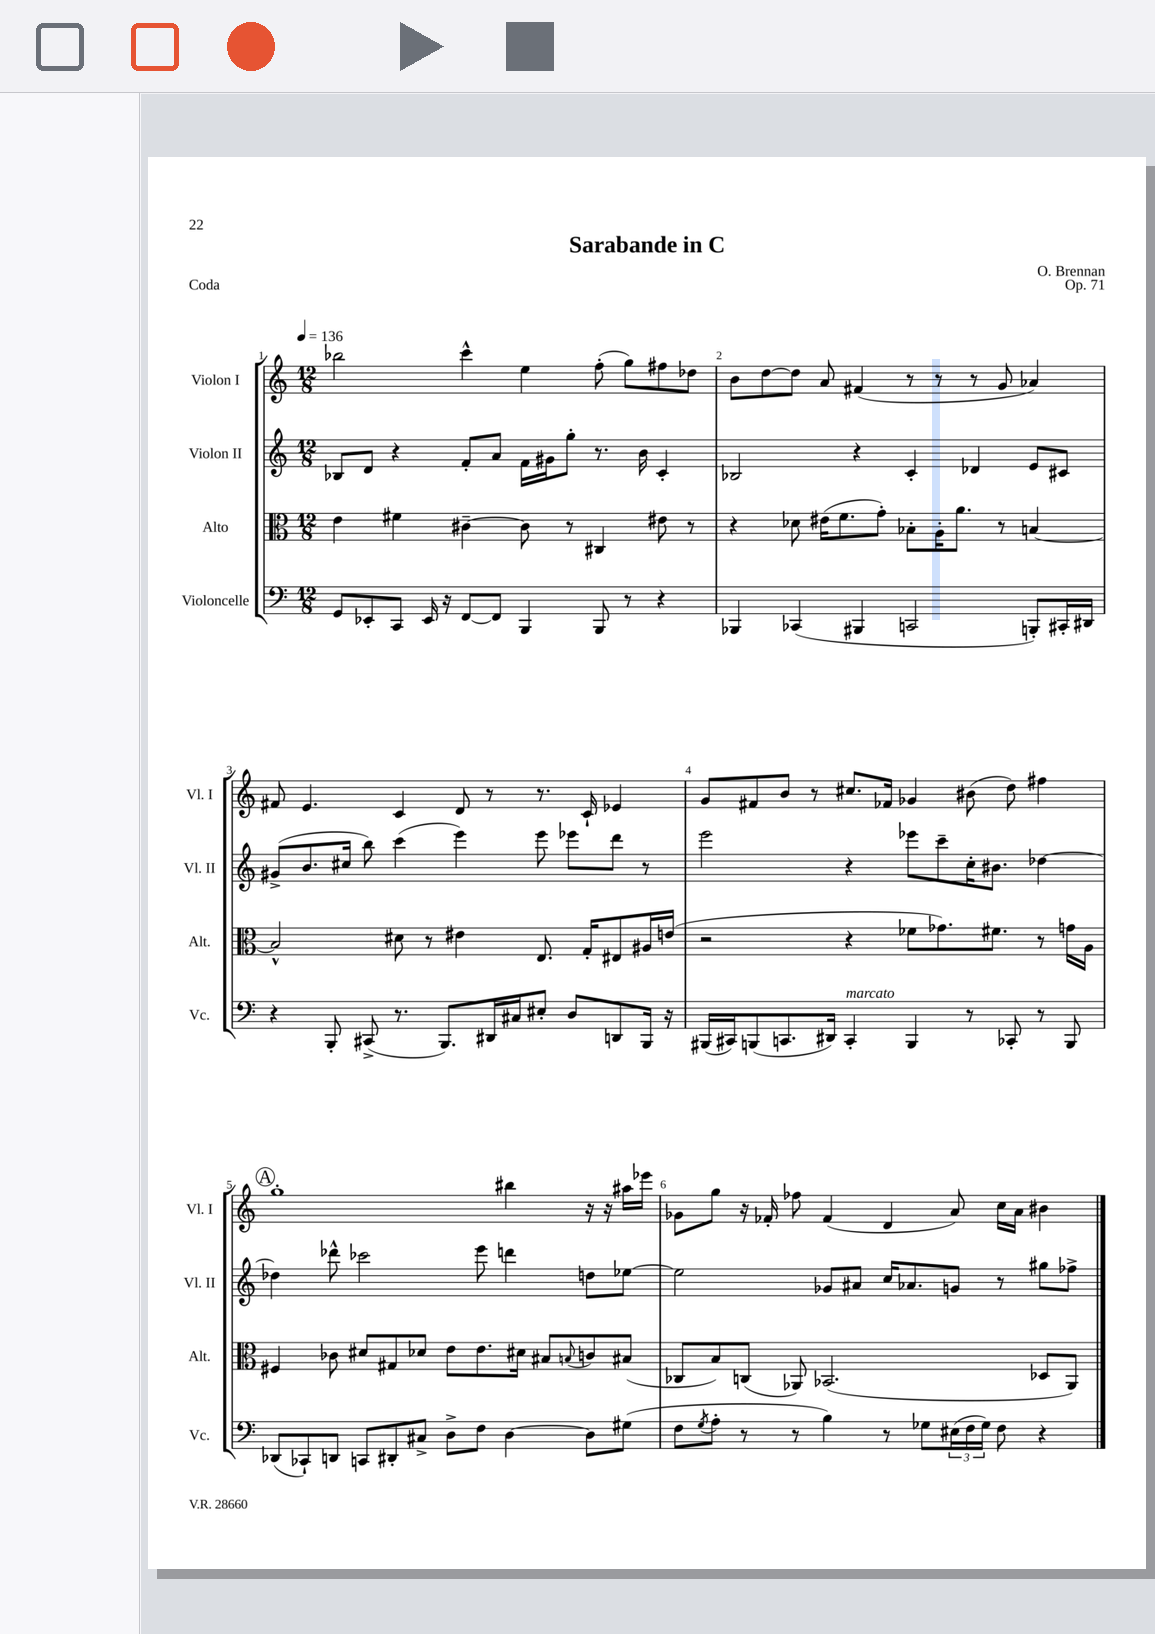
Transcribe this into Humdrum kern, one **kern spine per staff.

**kern	**kern	**kern	**kern
*staff4	*staff3	*staff2	*staff1
*clefF4	*clefC3	*clefG2	*clefG2
*k[]	*k[]	*k[]	*k[]
*M12/8	*M12/8	*M12/8	*M12/8
*MM136	*MM136	*MM136	*MM136
8GG	4e	8B-	2bb-
8EE-'	.	8d	.
8CC	4f#	4r	.
16EE-	.	.	.
16r	.	.	.
[8FF	[4c#~	8f'	4ccc^^
8FF]	.	8a	.
4BBB	8c#]	16f	4ee
.	.	16g#	.
.	8r	8gg'	.
8BBB	4C#	8.r	(8ff'
8r	.	.	8gg)
.	.	16b	.
4r	8e#	4c'	8ff#
.	8r	.	8dd-
=	=	=	=
4BBB-	4r	2B-	8b
.	.	.	[8dd
(4CC-	8d-	.	8dd]
.	(16e#	.	8a
.	8.f	.	.
4BBB#	.	4r	(4f#
.	8g')	.	.
2CC	8B-'	4c'	8r
.	16A'	.	8r
.	8.a	.	.
.	.	4d-	8r
.	8r	.	8g
8BBB')	[4B	8e	4a-)
16CC#'	.	8c#	.
16DD#	.	.	.
=	=	=	=
4r	2B^^]	(8g#^	8f#
.	.	8.b	4.e
8BBB'	.	.	.
.	.	16cc#	.
(8CC#^	.	8bb)	.
8.r	8d#	(4ccc	4c
.	8r	.	.
8.BBB)	.	.	.
.	4e#	4eee)	8d
16DD#	.	.	8r
16C#	.	.	.
8E#'	8.E	8eee	8.r
8D	.	8eee-	.
.	16G'	.	16c`
8DD	8E#	8ddd	4e-
16BBB	16A#	8r	.
16r	(16e	.	.
=	=	=	=
(16BBB#	2r	2eee	8g
16CC#)	.	.	.
(8BBB	.	.	8f#
8.CC	.	.	8b
.	.	.	8r
16DD#)	.	.	.
4CC'	4r	4r	8.cc#
.	.	.	16f-
4BBB	8f-	8eee-	4g-
.	8.g-)	8ccc~	.
8r	.	16cc'	(8b#
.	8.f#	8.b#	.
8CC-'	.	.	8dd)
8r	8r	[4dd-	4ff#
8BBB	16g	.	.
.	16A	.	.
=	=	=	=
(8DD-	4F#	4dd-]	1gg'
8CC-`)	.	.	.
8DD	8c-	8ddd-^^	.
8CC	8d#	2ccc-	.
8DD#'	8G#	.	.
8C#^	8d-	.	.
8D^	8e	.	.
8F	8.e	8eee	.
[4D	.	4ddd	4bb#
.	16d#	.	.
.	8B#	.	.
.	8qqB	.	.
8D]	8c	8dd	16r
.	.	.	16r
(8G#	(8B#	[8ee-	16aa#
.	.	.	16eee-
=	=	=	=
8F	8C-	2ee-]	8g-
8qG	.	.	.
8A'	8B)	.	8gg
8r	(8C	.	16r
.	.	.	16f-'
8r	8AA-)	.	8ff-
4B)	(2.BB-	8g-	(4f-
.	.	8a#	.
8r	.	16cc	4d
.	.	8.a-	.
8G-	.	.	.
(24E#	.	8g	8a)
24F	.	.	.
24G-)	.	.	.
8F	.	8r	16cc
.	.	.	16a
4r	8D-	8gg#	4b#
.	8AA-)	8ff-^	.
==	==	==	==
*-	*-	*-	*-
